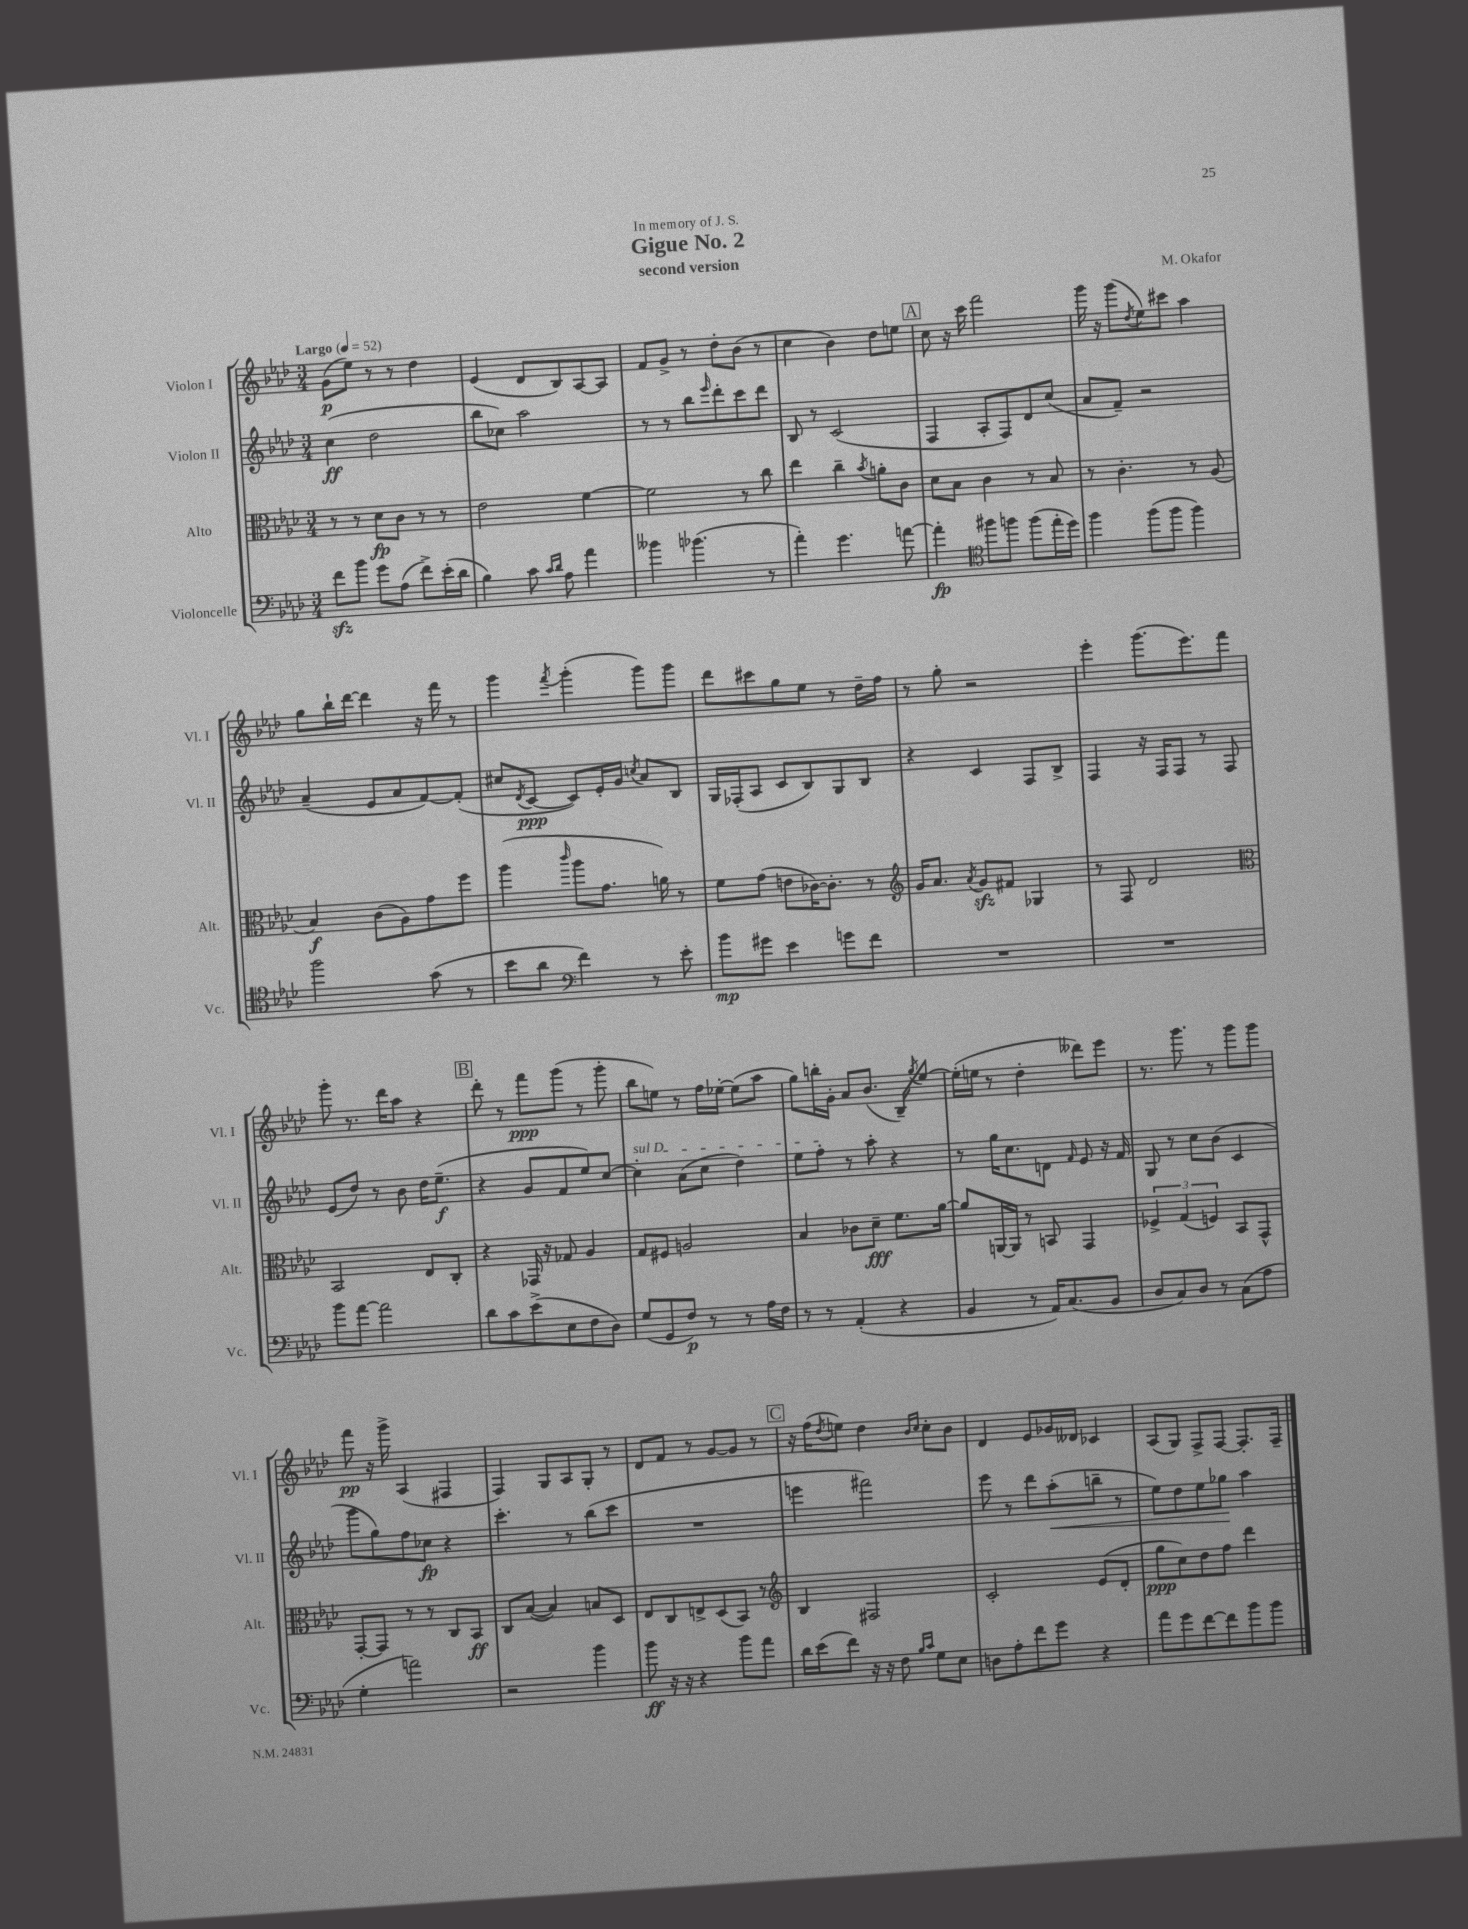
\header { title = "Gigue No. 2" composer = "M. Okafor" subtitle = "second version" dedication = "In memory of J. S." }
<<
\new StaffGroup <<
\new Staff = "s0" \with { instrumentName = "Violon I" shortInstrumentName = "Vl. I" } {
    \clef treble \key aes \major \numericTimeSignature \time 3/4 \tempo "Largo" 4 = 52
    g'8\p( ees''8) r8 r8 des''4 |
    ees'4( des'8 bes8) aes8~ aes8 |
    f'8 g'8-> r8 des''8-. bes'8( r8 |
    c''4 bes'4) des''8 e''8 |
    \mark \markup { \box "A" } c''8 r16 c'''16 f'''2 |
    g'''16 r16 g'''8( \acciaccatura { des''8 } ees''8) cis'''8 aes''4 |
    g''8 bes''16-! des'''16~ des'''4 r16 f'''16 r8 |
    g'''4 \acciaccatura { f'''8 } g'''4-.( g'''8) g'''8 |
    des'''8 cis'''8 g''8 ees''8 r8 des''16-- f''16 |
    r8 g''8-. r2 |
    ees'''4-. g'''8.( ees'''8.) f'''8 |
    g'''8-. r8. des'''16 aes''8 r4 |
    \mark \markup { \box "B" } des'''8-. r8 f'''8\ppp g'''8( r8 g'''8-. |
    bes''8 e''8) r8 f''16 ees''16~-. ees''8( aes''8 |
    g''8) b''16-. g'16-. aes'8 bes'8.( bes16--) \acciaccatura { g''8 } ees''8~ |
    ees''16-.( e''16 r8 des''4-. deses'''8) ees'''8 |
    r8. g'''8. r8 g'''8 g'''8 |
    f'''8\pp r16 g'''16-> aes4( fis4 |
    f4) g8 aes8 g8-. r8 |
    des'8 f'8 r8 g'8~ g'8 r8 |
    \mark \markup { \box "C" } r16 f''16( \acciaccatura { des''8 } e''8) des''4 \grace { bes'16 c''16 } c''8-. bes'8 |
    des'4 ees'8 ges'16 deses'16 ces'4 |
    aes8( g8) f8-> f8~ f8.-. f16-- \bar "|." |
}
\new Staff = "s1" \with { instrumentName = "Violon II" shortInstrumentName = "Vl. II" } {
    \clef treble \key aes \major \numericTimeSignature \time 3/4
    c''4\ff( des''2 |
    bes''8 ces''8) aes''2 |
    r8 r8 bes''8 \grace { ees'''16 } des'''8-. c'''8 des'''8 |
    bes8 r8 c'2( |
    \mark \markup { \box "A" } f4 aes8-. f8) des'8 c''8( |
    aes'8 f'8--) r2 |
    aes'4--( ees'8 aes'8 f'8~) f'8-.( |
    cis''8 \acciaccatura { des'8 } c'8~\ppp c'8) ees'16-. g'16 \acciaccatura { c''8 } aes'8 bes8 |
    g16 fes16-.( aes8 c'8 bes8) g8 bes8 |
    r4 c'4 f8 bes8-> |
    f4 r16 f16 f8 r8 f8 |
    ees'8( des''8) r8 bes'8 des''16 ees''8.--\f( |
    \mark \markup { \box "B" } r4 g'8 f'8 ees''8) c''8~ |
    \once \override TextSpanner.bound-details.left.text = \markup { \italic "sul D" } c''4-.\startTextSpan aes'8( c''8 des''4) |
    ees''8 f''8-.\stopTextSpan r8 aes''8-. r4 |
    r8 g''16 c''8. d'8 \grace { f'16 } ees'8 r16 f'16 |
    g8 r8 c''8 bes'8( c'4 |
    g'''8 g''8) f''8 ces''8\fp r4 |
    c'''4.-. r8 bes''8( c'''8 |
    R2. |
    \mark \markup { \box "C" } e'''4 fis'''2) |
    ees'''8 r8 des'''8 aes''8-.\<( b''8-- r8 |
    ees''8) des''8 ees''8 ges''8\! aes''4 \bar "|." |
}
\new Staff = "s2" \with { instrumentName = "Alto" shortInstrumentName = "Alt." } {
    \clef alto \key aes \major \numericTimeSignature \time 3/4
    r8 r8 des'8\fp c'8 r8 r8 |
    ees'2 f'4~ |
    f'2 r8 c''8 |
    ees''4 c''4-- \acciaccatura { bes'8 } a'8-. c'8 |
    \mark \markup { \box "A" } des'8 bes8 c'4 r8 bes8 |
    r8 c'4.-. r8 aes8( |
    bes4\f) c'8( aes8) g'8 f''8 |
    aes''4( \grace { c'''16 } aes''8 g'8. a'16) r8 |
    f'8 g'8( e'8 ces'16~) ces'8.-. r8 |
    \clef treble g'16 aes'8. \acciaccatura { aes'8 } g'8\sfz fis'8 ges4 |
    r8 f8 des'2 |
    \clef alto bes,2 ees8 c8-. |
    \mark \markup { \box "B" } r4 ges,16 r16 ges8 aes4 |
    g8 fis8 a2 |
    bes4 ces'8 des'8--\fff f'8. aes'16~ |
    aes'8 a,16~ a,16 r8 b,8 g,4 |
    \tuplet 3/2 { fes4-> g4( f4) } bes,8 g,8-^ |
    g,8~-. g,8 r8 r8 c8 bes,8\ff |
    c8 bes8~( bes4) b8 des8 |
    ees8 c8 e8-> des8( bes,8) r8 |
    \mark \markup { \box "C" } \clef treble bes4 fis2 |
    c'2-. ees'8( des'8-. |
    g''8\ppp c''8) des''8 f''8 des'''4 \bar "|." |
}
\new Staff = "s3" \with { instrumentName = "Violoncelle" shortInstrumentName = "Vc." } {
    \clef bass \key aes \major \numericTimeSignature \time 3/4
    f'8\sfz bes'8 g'8 aes8( f'8->) ees'16-.( des'16 |
    bes4) c'8 \grace { c'16 des'16 } aes8 aes'4 |
    beses'4 bes'4.( r8 |
    aes'4-.) g'4. a'8~ |
    \mark \markup { \box "A" } a'4-.\fp \clef tenor fis''8 f''8 f''8( ees''16-. des''16) |
    f''4 f''8( f''8 f''4) |
    f''2 g'8( r8 |
    bes'8 aes'8 \clef bass f'4) r8 ees'8-. |
    bes'8\mp gis'8 ees'4 g'8 f'8 |
    R2. |
    R2. |
    bes'8 aes'8~ aes'2 |
    \mark \markup { \box "B" } des'8 c'8 ees'8->( ees8 f8 des8) |
    g8( g,8 f8\p) r8 r8 aes16 f16 |
    r8 r8 aes,4-.( r4 |
    bes,4 r8 aes,16) c8.( bes,8 |
    des8 c8) des8 r8 c8( aes8 |
    g4-. a'2) |
    r2 bes'4 |
    bes'8\ff r16 r16 r4 bes'8 aes'8 |
    \mark \markup { \box "C" } des'16 ees'16( f'8) r16 r16 f8 \grace { bes16 c'16 } g8 ees8 |
    d8 aes8-. f'8 g'8 r4 |
    aes'8 g'8 f'8~ f'8 bes'8 bes'8 \bar "|." |
}
>>
>>
\layout { \context { \Score \remove "Bar_number_engraver" } }
